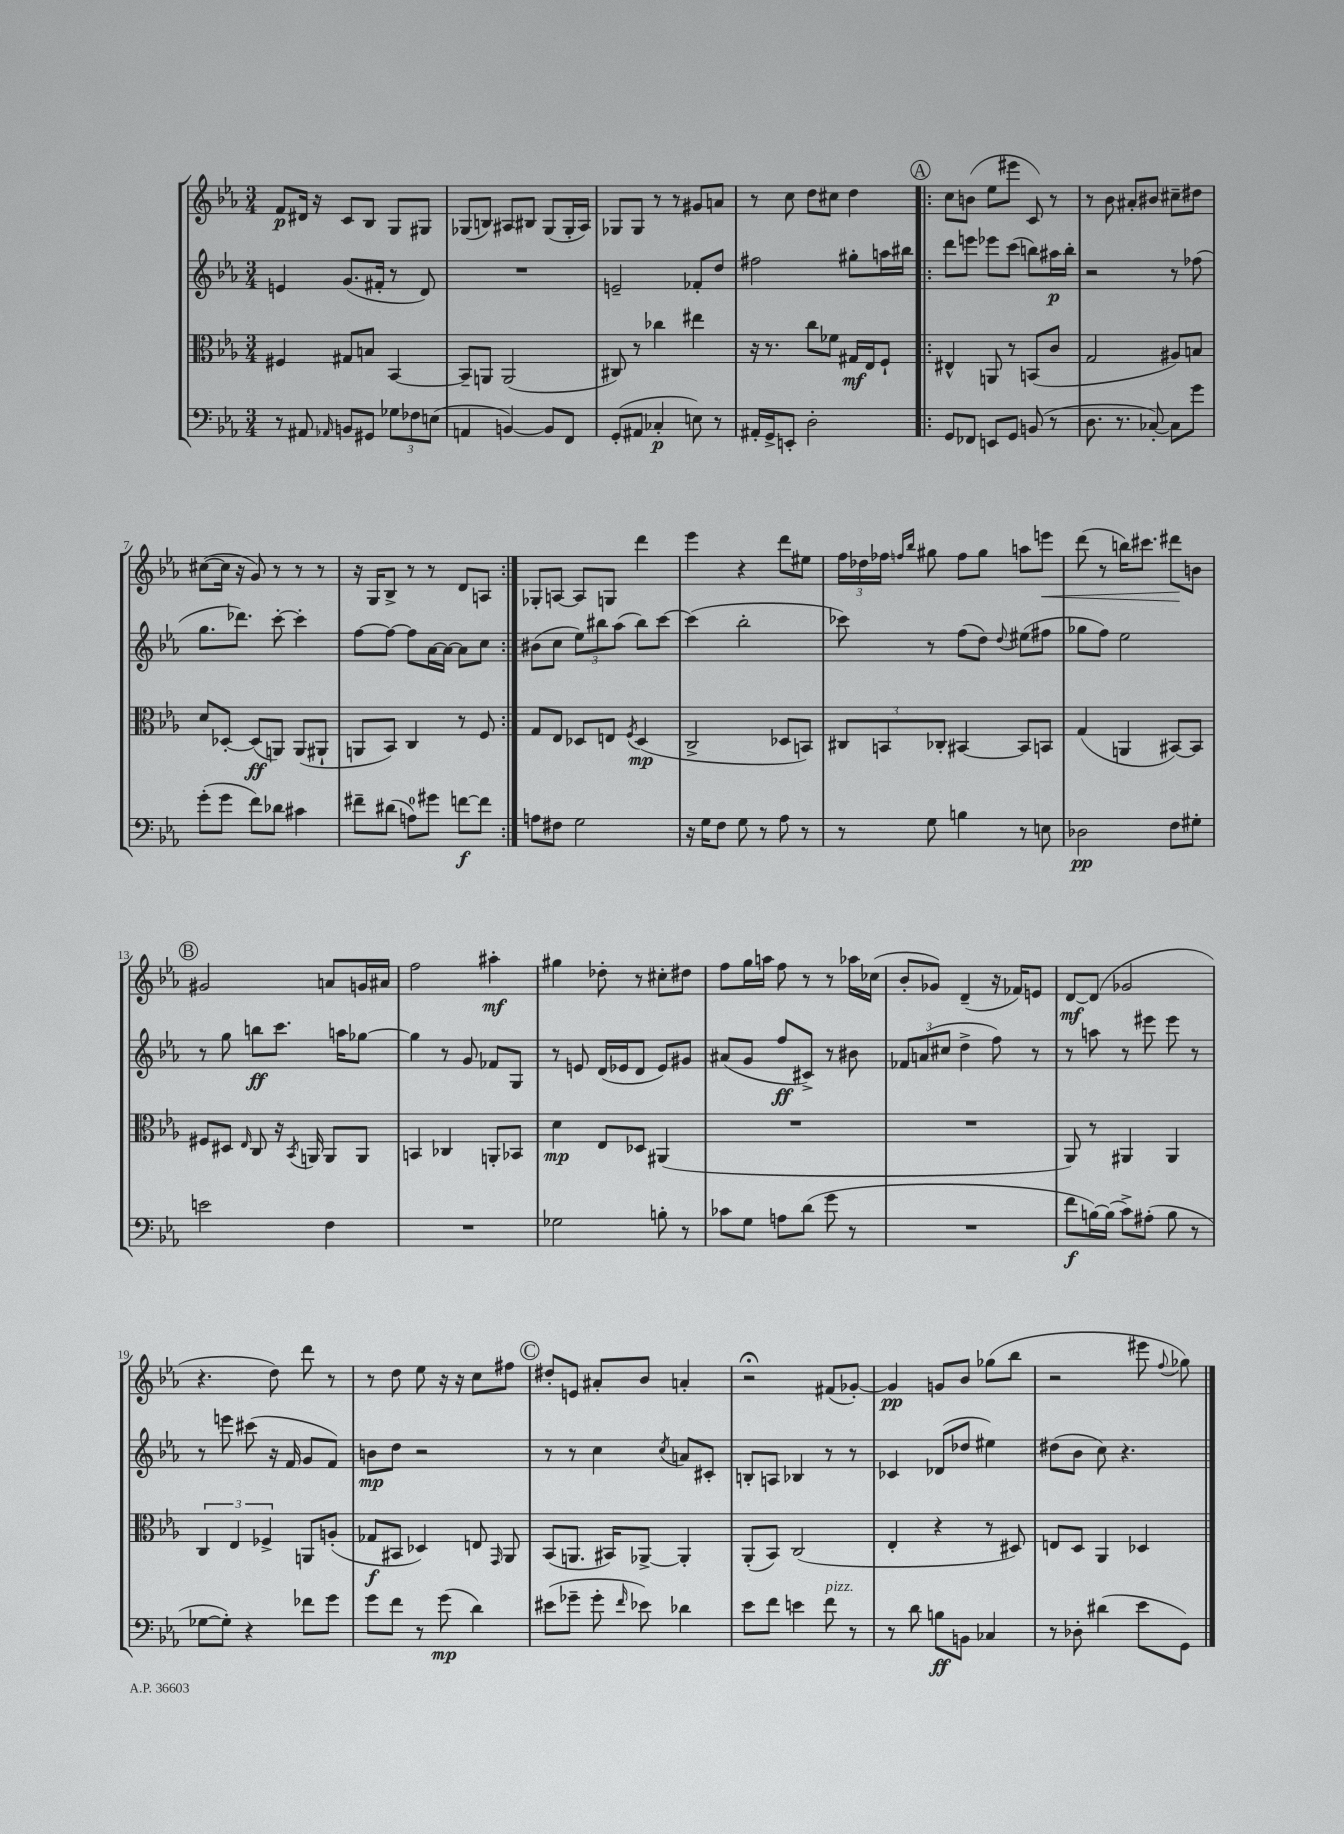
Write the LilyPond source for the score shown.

<<
\new StaffGroup <<
\new Staff = "s0" {
    \clef treble \key ees \major \numericTimeSignature \time 3/4
    \autoBeamOff f'8[\p dis'16] r16 c'8[ bes8] g8[ gis8] |
    ges8[( b8]) ais8[ bis8] ges8[( ges16-. ais16]) |
    ges8[ ges8] r8 r8 gis'8[ a'8] |
    r8 c''8 d''8[ cis''8] d''4 |
    \repeat volta 2 { \mark \markup { \circle "A" } c''8[ b'8]( ees''8[ eis'''8] c'8) r8 |
    r8 bes'8 ais'8[-. bis'8] cis''8[-- dis''8] |
    cis''8[~( cis''16] r16 g'8) r8 r8 r8 |
    r16 g16[ bes8]-> r8 r8 d'8[ a8] | }
    ges8[-. a8]~ a8[ g8] d'''4 |
    ees'''4 r4 d'''8[ eis''8] |
    \tuplet 3/2 { f''16[ des''16 fes''16] } \grace { f''16[ bes''16] } gis''8 f''8[ gis''8] a''8[ e'''8]\< |
    d'''8( r8 b''16[) cis'''8.] dis'''8[\! b'8] |
    \mark \markup { \circle "B" } gis'2 a'8[ g'16 ais'16] |
    f''2 ais''4-.\mf |
    gis''4 des''8-. r8 cis''8[-. dis''8] |
    f''8[ g''16 a''16] f''8 r8 r8 aes''16[ ces''16]( |
    bes'8[-. ges'8]) d'4--( r16 fes'16[) e'8] |
    d'8[~\mf d'8]( ges'2 |
    r4. d''8) d'''8 r8 |
    r8 d''8 ees''8 r16 r16 c''8[ fis''8] |
    \mark \markup { \circle "C" } dis''8[-. e'8] ais'8[-. bes'8] a'4-. |
    r2\fermata fis'8[( ges'8]~-.) |
    ges'4\pp g'8[ bes'8] ges''8[( bes''8] |
    r2 eis'''8 \appoggiatura { f''8 } ges''8) \bar "|." |
}
\new Staff = "s1" {
    \clef treble \key ees \major \numericTimeSignature \time 3/4
    \autoBeamOff e'4 g'8.[( fis'16]-. r8 d'8) |
    R2. |
    e'2-- fes'8[-. d''8] |
    fis''2 gis''8[-. a''16 bis''16] |
    \repeat volta 2 { \mark \markup { \circle "A" } d'''8[ e'''8] ees'''8[ c'''8]( b''8[) ais''16\p b''16]-. |
    r2 r8 fes''8( |
    g''8.[ des'''8.]) c'''8~-. c'''4-. |
    f''8[~ f''8]~ f''8[ aes'16~ aes'16]~ aes'8[ c''8] | }
    bis'8[( c''8] \tuplet 3/2 { ees''8[) bis''8 aes''8]( } bis''8[) c'''8]~ |
    c'''4( bes''2-. |
    ces'''8) r8 f''8[( d''8]) \appoggiatura { d''8 } eis''8[( fis''8] |
    ges''8[ f''8]) ees''2 |
    \mark \markup { \circle "B" } r8 g''8 b''8[\ff c'''8.] a''16[ ges''8]~ |
    ges''4 r8 g'8 fes'8[ g8] |
    r8 e'8 d'16[( ees'16 d'8] ees'8[) gis'8] |
    ais'8[( g'8] f''8[\ff cis'8]->) r8 bis'8 |
    \tuplet 3/2 { fes'8[ a'8( cis''8] } d''4-> f''8) r8 |
    r8 a''8 r8 eis'''8 eis'''8 r8 |
    r8 e'''8 cis'''8( r16 f'16 g'8[ f'8]) |
    b'8[\mp d''8] r2 |
    \mark \markup { \circle "C" } r8 r8 c''4 \acciaccatura { c''8 } a'8[ cis'8]-. |
    b8[-. a8] bes4 r8 r8 |
    ces'4 des'8[( des''8] eis''4) |
    dis''8[( bes'8] c''8) r4. \bar "|." |
}
\new Staff = "s2" {
    \clef alto \key ees \major \numericTimeSignature \time 3/4
    \autoBeamOff fis4 gis8[ b8] bes,4~ |
    bes,8[-- a,8] a,2( |
    cis8) r8 ces''4 eis''4 |
    r16 r8. c''8[ fes'8] gis16[\mf ees16 f8]-! |
    \repeat volta 2 { \mark \markup { \circle "A" } eis4-^ a,8 r8 b,8[( c'8] |
    g2 ais8[) b8] |
    d'8[ des8]~-. des8[\ff( a,8]) a,8[( ais,8]-! |
    a,8[ bes,8]) c4 r8 f8 | }
    g8[ ees8] des8[ e8] \acciaccatura { f8 } des4\mp( |
    c2-> des8[ b,8]) |
    \tuplet 3/2 { cis8[ b,8 ces8]-. } bis,4~ bis,8[ b,8] |
    g4( a,4 bis,8[~) bis,8] |
    \mark \markup { \circle "B" } fis8[ dis8] \grace { ees16 } c8 r16 \acciaccatura { bes,8 } a,16 a,8[ a,8] |
    b,4 ces4 a,8[-. bes,8] |
    d'4\mp ees8[ des8] ais,4( |
    R2. |
    R2. |
    aes,8) r8 ais,4 ais,4 |
    \tuplet 3/2 { c4 ees4 fes4-> } a,8[ a8]-.( |
    ges8[\f bis,8] des4) e8 \grace { g,16 } aes,8 |
    \mark \markup { \circle "C" } bes,8[( a,8.] bis,16[) aes,8]~-> aes,4-. |
    aes,8[-.( bes,8]) c2( |
    ees4-. r4 r8 dis8) |
    e8[ d8] aes,4 des4 \bar "|." |
}
\new Staff = "s3" {
    \clef bass \key ees \major \numericTimeSignature \time 3/4
    \autoBeamOff r8 ais,8 \grace { aes,16 } b,8[ gis,8] \tuplet 3/2 { ges8[ fes8 e8]( } |
    a,4 b,4~) b,8[ f,8] |
    g,8[-.( ais,8] ces4-.\p e8) r8 |
    ais,16[-. g,16-> e,8]-. d2-. |
    \repeat volta 2 { \mark \markup { \circle "A" } g,8[ fes,8] e,8[ g,8] b,8( r8 |
    d8. r8. ces8~-.) ces8[ g'8] |
    g'8[-.( g'8] f'8[) des'8] cis'4 |
    fis'8[-- dis'8]( a8[-0) gis'8] f'8[~\f f'8] | }
    a8[ fis8] g2 |
    r16 g16[ f8] g8 r8 aes8 r8 |
    r8 g8 b4 r8 e8 |
    des2\pp f8[ gis8]-. |
    \mark \markup { \circle "B" } e'2 f4 |
    R2. |
    ges2 b8-. r8 |
    ces'8[ g8] a8[ d'8]( g'8 r8 |
    R2. |
    f'8[\f b16~) b16]( c'8[->) ais8]-.( b8 r8 |
    ges8[~ ges8]-.) r4 fes'8[ g'8] |
    g'8[ f'8] r8 g'8\mp( d'4) |
    \mark \markup { \circle "C" } eis'8[( ges'8]-- ges'8-. \grace { f'16 } ees'8) des'4 |
    ees'8[ f'8] e'4 f'8^\markup { \italic "pizz." } r8 |
    r8 d'8 b8[\ff b,8] ces4 |
    r8 des8-. dis'4( ees'8[ g,8]) \bar "|." |
}
>>
>>
